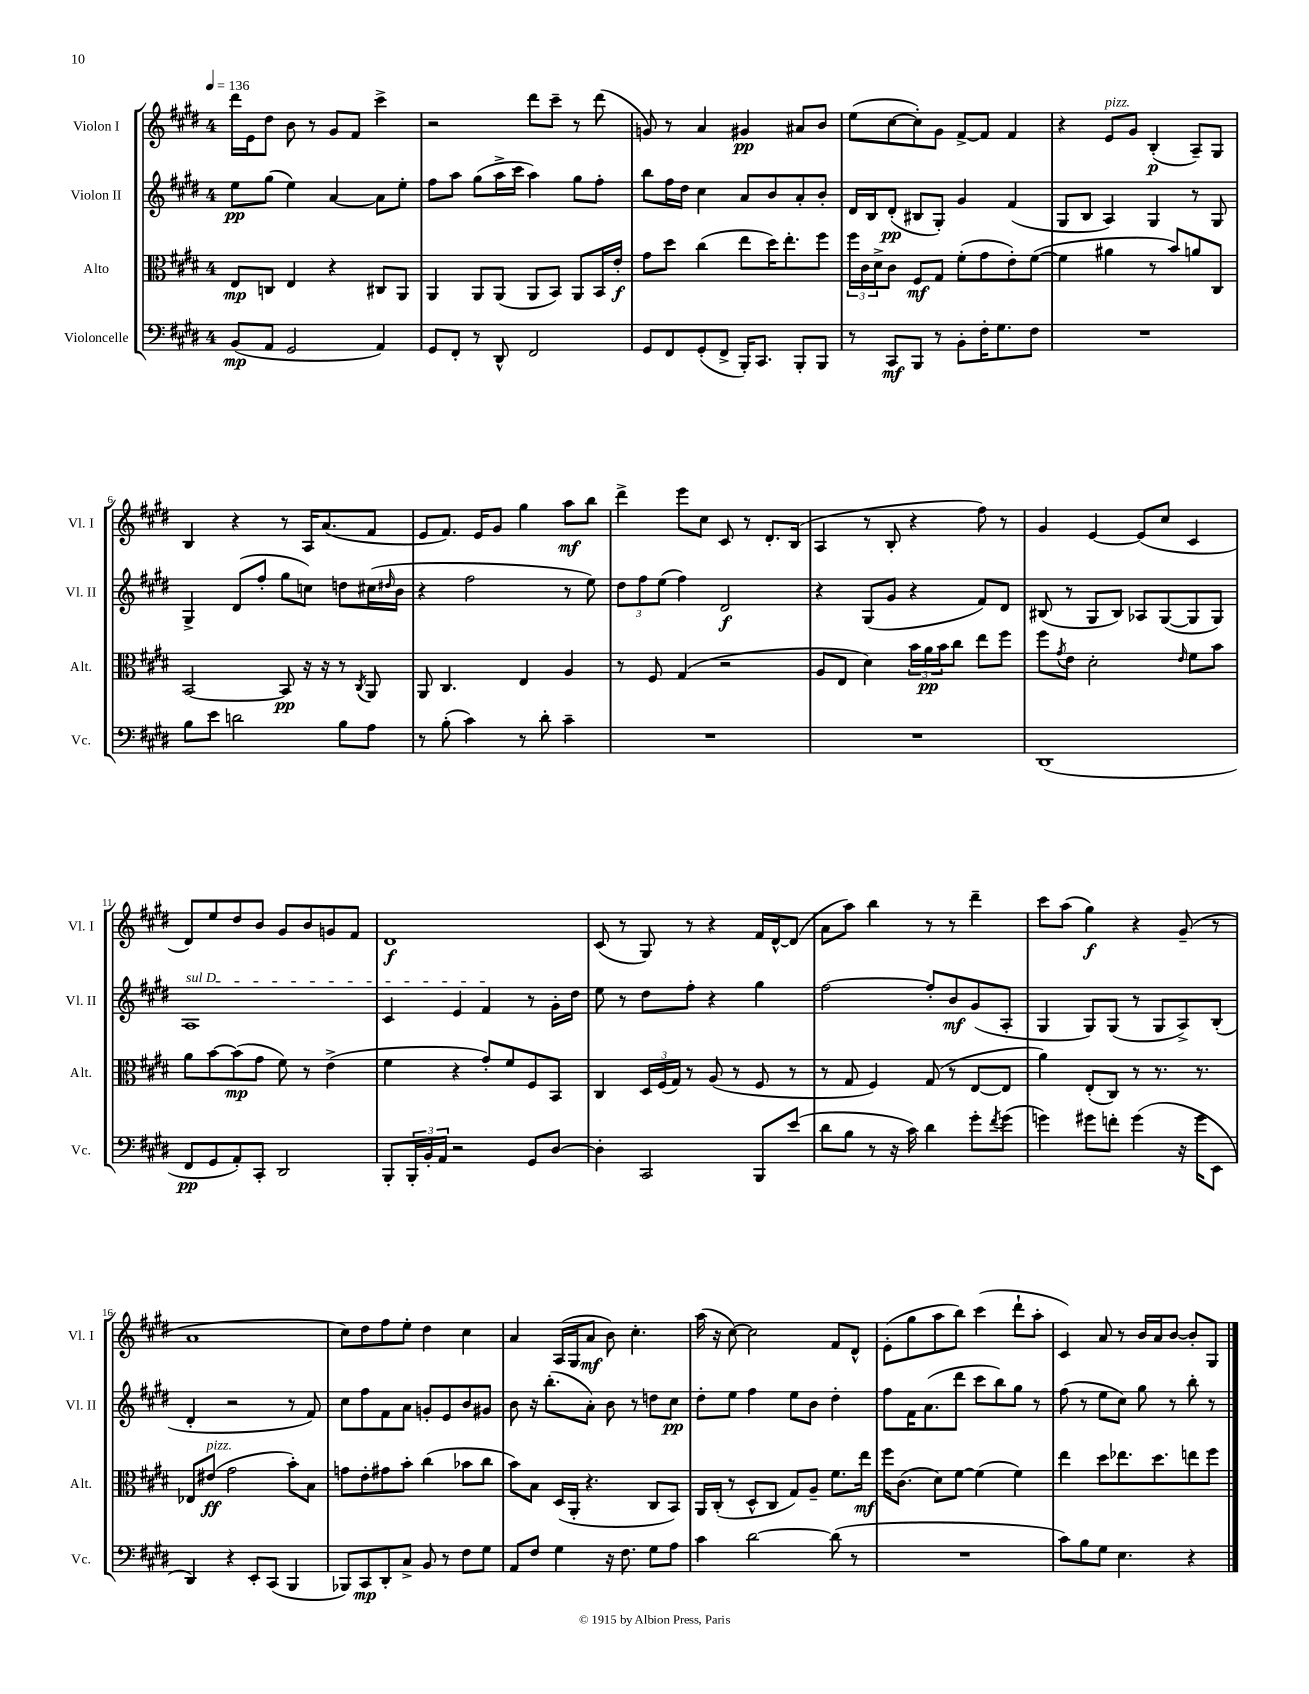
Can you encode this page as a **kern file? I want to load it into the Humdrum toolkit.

**kern	**kern	**kern	**kern
*staff4	*staff3	*staff2	*staff1
*clefF4	*clefC3	*clefG2	*clefG2
*k[f#c#g#d#]	*k[f#c#g#d#]	*k[f#c#g#d#]	*k[f#c#g#d#]
*M4/4	*M4/4	*M4/4	*M4/4
*MM136	*MM136	*MM136	*MM136
(8BB	8E	8ee	16ddd#
.	.	.	16e
8AA	8C	(8gg#	8dd#
2GG#	4E	4ee)	8b
.	.	.	8r
.	4r	[4a	8g#
.	.	.	8f#
4AA)	8C#	8a]	4ccc#^
.	8AA	8ee'	.
=	=	=	=
8GG#	4AA	8ff#	2r
8FF#'	.	8aa	.
8r	8AA	(8gg#	.
8DD#^^	(8AA	16aa^	.
.	.	16ccc#	.
2FF#	8AA	4aa)	8ddd#
.	8BB)	.	8ccc#~
.	8AA	8gg#	8r
.	16BB	8ff#'	(8ddd#
.	16e'	.	.
=	=	=	=
8GG#	8g#	8bb	8g)
8FF#	8dd#	16ff#	8r
.	.	16dd#	.
(8GG#'	(4cc#	4cc#	4a
8FF#^	.	.	.
16BBB')	8ee	8a	4g#
8.CC#	.	.	.
.	16dd#)	8b	.
.	8.ee'	.	.
8BBB'	.	8a'	8a#
8BBB	8ff#	8b'	8b
=	=	=	=
8r	24ff#	16d#	(8ee
.	24c#	.	.
.	.	16B	.
.	24d#^	.	.
8CC#	8c#	(8d#'	[8cc#
8BBB	8F#	8B#	8cc#'])
8r	8G#	8G#')	8g#
8BB'	(8f#'	4g#	[8f#^
16F#'	8g#	.	8f#]
8.G#	.	.	.
.	8e')	(4f#	4f#
8F#	([8f#	.	.
=	=	=	=
1r	4f#]	8G#	4r
.	.	8B	.
.	4a#	4A)	8e
.	.	.	8g#
.	8r	4G#	(4B'
.	8b)	.	.
.	8a	8r	8A~)
.	8C#	8G#	8G#
=	=	=	=
8B	[2BB	4G#^	4B
8e	.	.	.
2d	.	(8d#	4r
.	.	8ff#'	.
.	8BB]	8gg#	8r
.	16r	8cc)	16A
.	16r	.	(8.a
8B	8r	8dd	.
.	8qC#	.	.
8A	8AA	(16cc#	8f#
.	.	16qqdd#	.
.	.	16b	.
=	=	=	=
8r	8AA	4r	8e
(8B'	4.C#	.	8.f#)
4c#)	.	2ff#	.
.	.	.	16e
.	.	.	8g#
8r	4E	.	4gg#
8d#'	.	.	.
4c#~	4A	8r	8aa
.	.	8ee)	8bb
=	=	=	=
1r	8r	12dd#	4ddd#^
.	.	12ff#	.
.	8F#	.	.
.	.	(12ee	.
.	(4G#	4ff#)	8eee
.	.	.	8cc#
.	2r	2d#	8c#
.	.	.	8r
.	.	.	8.d#'
.	.	.	(16B
=	=	=	=
1r	8A	4r	4A
.	8E	.	.
.	4d#)	(8G#	8r
.	.	8g#	8B'
.	24b	4r	4r
.	24a	.	.
.	24b	.	.
.	8cc#	.	.
.	8ee	8f#)	8ff#)
.	8ff#	8d#	8r
=	=	=	=
(1DD#	8ff#	(8B#	4g#
.	8qg#	.	.
.	8e	8r	.
.	2d#'	8G#	[4e
.	.	8B#)	.
.	.	8A-	(8e]
.	.	([8G#	8cc#
.	16qqe	.	.
.	8f#	8G#]	4c#
.	8b	8G#)	.
=	=	=	=
8FF#	8a	1A	8d#)
8GG#	[8b	.	8ee
8AA')	(8b]	.	8dd#
8CC#'	8g#	.	8b
2DD#	8f#)	.	8g#
.	8r	.	8b
.	(4e^	.	8g
.	.	.	8f#
=	=	=	=
8BBB'	4f#	4c#	1d#
24BBB'	.	.	.
24BB'	.	.	.
24AA	.	.	.
2r	4r	4e	.
.	8g#')	4f#	.
.	8f#	.	.
8GG#	8F#	8r	.
[8D#	8BB	16g#'	.
.	.	16dd#	.
=	=	=	=
4D#']	4C#	8ee	(8c#
.	.	8r	8r
2CC#	24D#	8dd#	8G#)
.	(24F#	.	.
.	24G#)	.	.
.	8r	8ff#'	8r
.	(8A	4r	4r
.	8r	.	.
8BBB	8F#	4gg#	16f#
.	.	.	[16d#^^
(8e	8r	.	(8d#]
=	=	=	=
8d#	8r	[2ff#	8a
8B	8G#	.	8aa)
8r	4F#)	.	4bb
16r	.	.	.
16c#)	.	.	.
4d#	(8G#	8ff#']	8r
.	8r	8b	8r
8g#'	[8E	(8g#	4ddd#~
8qf#	.	.	.
(8g#	8E]	8A'	.
=	=	=	=
4g)	4a)	4G#	8ccc#
.	.	.	(8aa
8g#	(8E'	8G#)	4gg#)
8f'	8C#)	(8G#	.
(4g#	8r	8r	4r
.	8.r	8G#	.
16r	.	8A^)	(8g#~
16g#	8.r	.	.
8EE	.	(8B'	8r
=	=	=	=
4DD#)	8E-	4d#'	1a
.	(8e#	.	.
4r	2g#	2r	.
8EE'	.	.	.
(8CC#	.	.	.
4BBB	8b')	8r	.
.	8B	8f#)	.
=	=	=	=
8BBB-)	8g	8cc#	8cc#)
8CC#	8e'	8ff#	8dd#
8DD#'	8g#	8f#	8ff#
8C#^	8b'	8a	8ee'
8BB	(4cc#	8g'	4dd#
8r	.	8e	.
8F#	8b-	8b	4cc#
8G#	8cc#	8g#	.
=	=	=	=
8AA	8b)	8b	4a
8F#	8B	16r	.
.	.	(8.bb'	.
4G#	(16D#	.	(16A
.	16AA'	.	16G#
.	4.r	8a')	8a
16r	.	8b	8b)
8.F#	.	.	.
.	.	8r	4.cc#'
8G#	8C#	8dd	.
8A	8BB)	8cc#	.
=	=	=	=
4c#	16AA	8dd#'	(16aa
.	(16C#'	.	16r
.	8r	8ee	[8cc#)
[2d#	8D#^^	4ff#	2cc#]
.	8C#	.	.
.	8G#)	8ee	.
.	8A~	8b	.
(8d#]	8.f#	4dd#'	8f#
8r	.	.	8d#^^
.	16ee	.	.
=	=	=	=
1r	16ff#	8ff#	(8e'
.	(8.c#	.	.
.	.	16f#	8gg#
.	.	(8.a	.
.	8d#)	.	8aa
.	[8f#	8ddd#	8bb)
.	(4f#]	8ccc#	(4ccc#
.	.	8bb)	.
.	4f#)	8gg#	8ddd#`
.	.	8r	8aa'
=	=	=	=
8c#)	4ee	(8ff#	4c#)
8B	.	8r	.
8G#	8dd#	8ee	8a
4.E	8.ee-	8cc#)	8r
.	.	8gg#	16b
.	8.dd#	.	16a
.	.	8r	[8b
4r	8ee	8bb'	8b']
.	8ff#	8r	8G#
==	==	==	==
*-	*-	*-	*-
